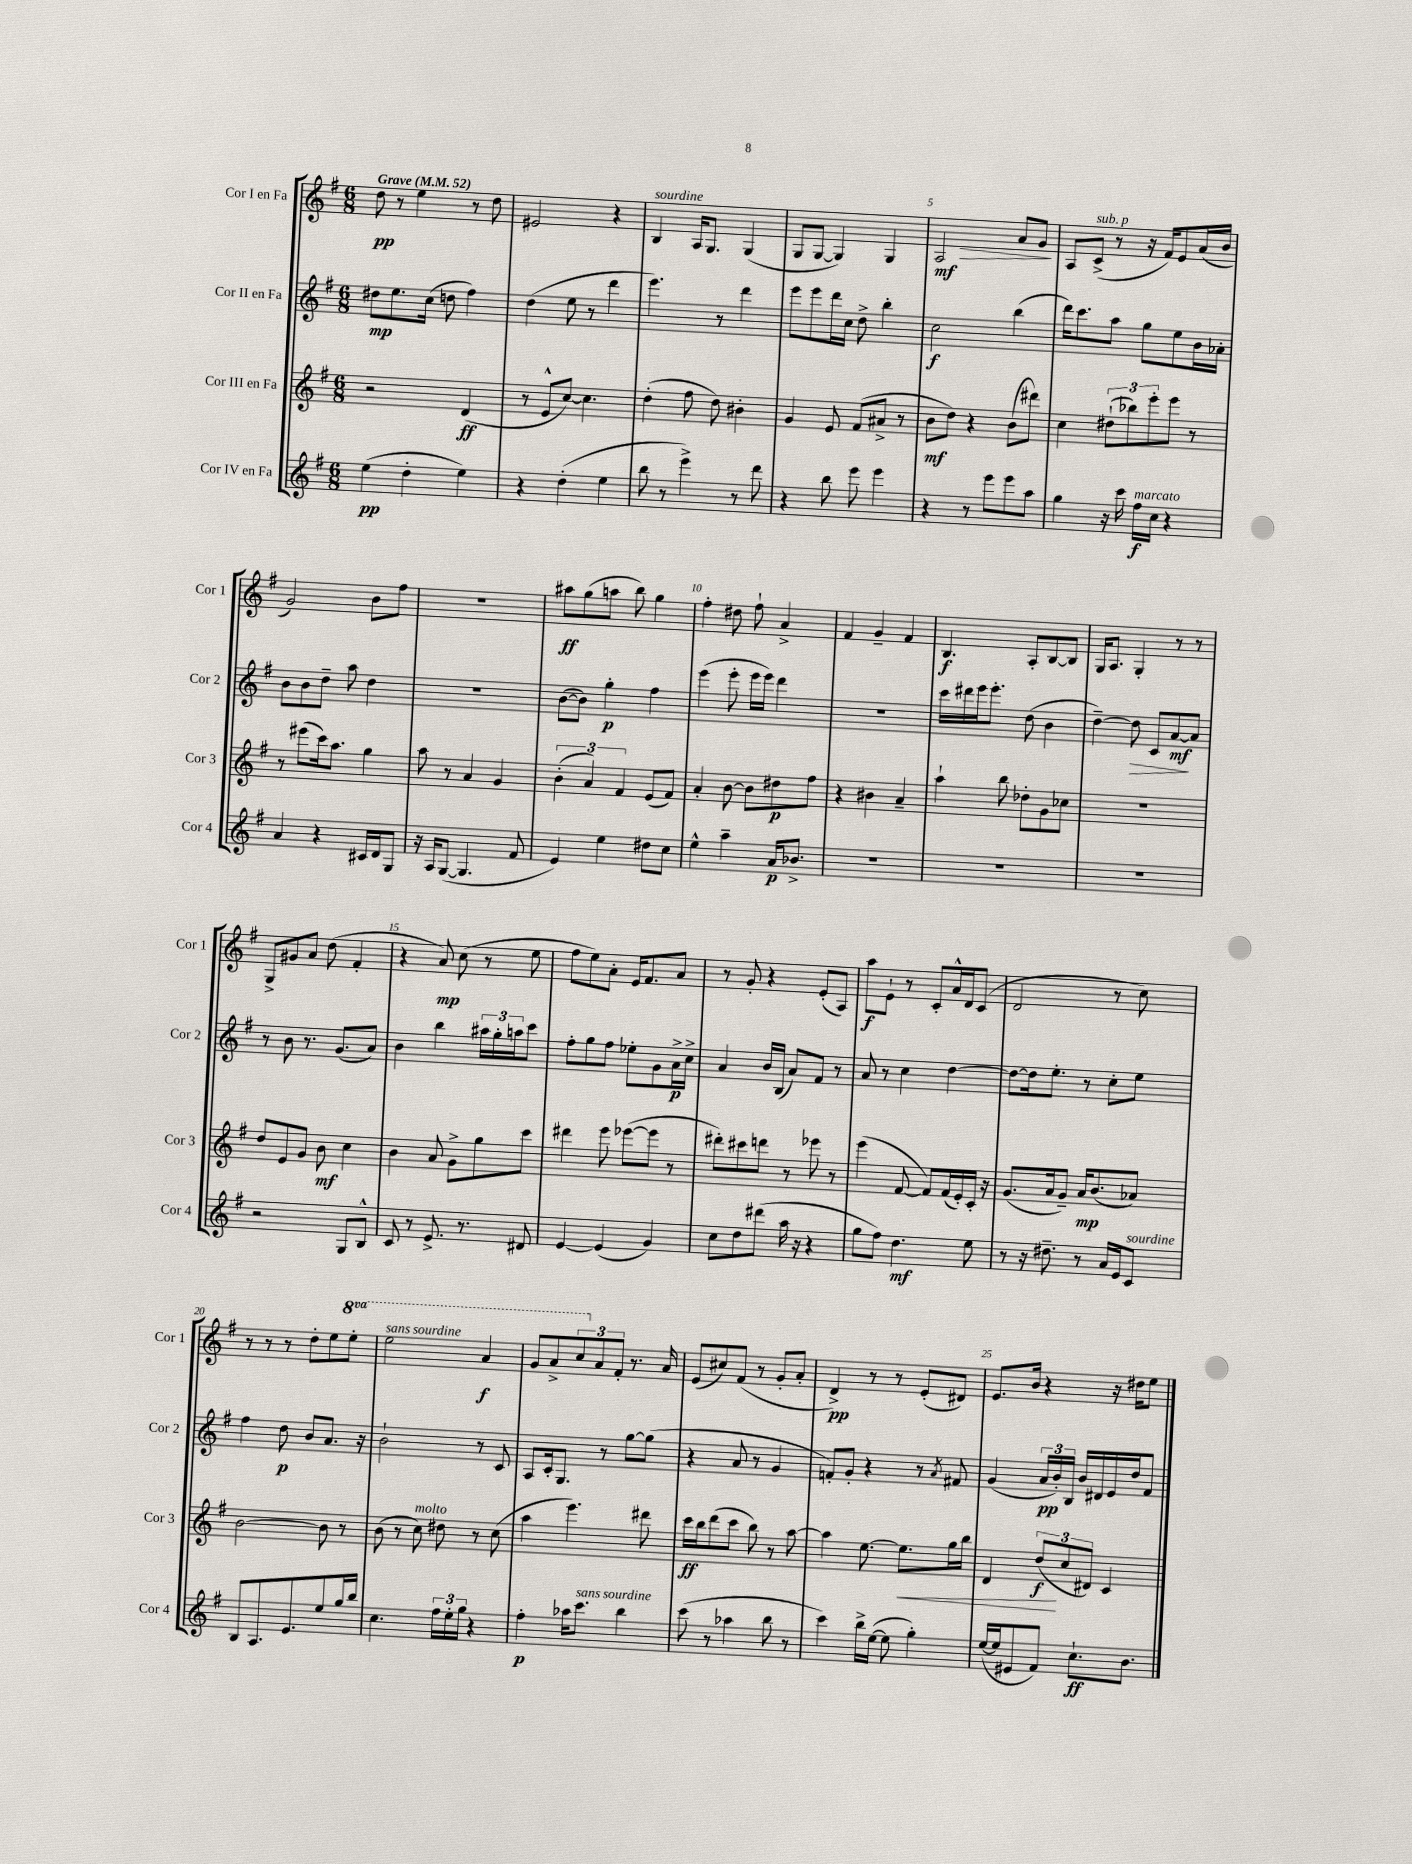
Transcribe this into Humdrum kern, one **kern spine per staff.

**kern	**kern	**kern	**kern
*staff4	*staff3	*staff2	*staff1
*clefG2	*clefG2	*clefG2	*clefG2
*k[f#]	*k[f#]	*k[f#]	*k[f#]
*M6/8	*M6/8	*M6/8	*M6/8
*MM52	*MM52	*MM52	*MM52
(4ee	2r	8dd#	8dd
.	.	8.ee	8r
4dd'	.	.	4ee
.	.	(16cc	.
.	.	8dd	.
4ee)	(4d	4ff#)	8r
.	.	.	8dd
=	=	=	=
4r	8r	(4dd	2e#
.	8e^^	.	.
(4dd'	[8cc)	8ee	.
.	4.cc]	8r	.
4ee	.	4ddd	4r
=	=	=	=
8bb	(4dd'	4.eee)	4B
8r	.	.	.
4eee^)	8ff#	.	16A
.	.	.	8.G
.	8dd)	8r	.
8r	4b#'	4ddd	(4G
8ddd	.	.	.
=	=	=	=
4r	4g	8eee	8G
.	.	8eee	[8G
8bb	8e	16ddd	4G])
.	.	16cc	.
8eee	(8f#	8dd^	.
4eee	8a#^	4bb'	4G
.	8r	.	.
=	=	=	=
4r	8b	2cc	2A
.	8dd)	.	.
8r	4r	.	.
8eee	.	.	.
8eee	(8b	(4bb	8a
8aa	8ddd#)	.	8g
=	=	=	=
4gg	4cc	16ddd)	8A
.	.	8.ccc	.
.	.	.	(8c^
16r	(12dd#`	8aa	8r
16ccc	.	.	.
.	12bb-)	.	.
16ff#	.	8gg	16r
.	12eee'	.	.
16cc	.	.	16f#)
4r	8eee	8ee	8e
.	8r	16b	(16a
.	.	16a-'	16b
=	=	=	=
4a	8r	8b	2g)
.	(8eee#	8b	.
4r	16ccc)	8dd~	.
.	8.aa	.	.
.	.	8aa	.
16c#	4gg	4dd	8b
16d	.	.	.
8G	.	.	8ff#
=	=	=	=
16r	8aa	2.r	2.r
16A	.	.	.
([8G	8r	.	.
4.G]	4a	.	.
.	4g	.	.
8f#	.	.	.
=	=	=	=
4e)	(6b'	([8b	8aa#
.	.	8b])	(8gg
.	6a)	.	.
4ee	.	4gg'	8aa
.	6f#	.	.
.	.	.	8bb)
8dd#	(8e	4ff#	4gg
8cc	8f#)	.	.
=	=	=	=
4ee^^	4a'	(4eee	4ff#'
4aa~	[8b	8eee'	8dd#
.	8b]	16eee	8ff#`
.	.	16eee)	.
16a	8dd#	4ddd	4a^
8.b-^	.	.	.
.	8ff#	.	.
=	=	=	=
2.r	4r	2.r	4f#
.	4b#	.	4g~
.	4a~	.	4f#
=	=	=	=
2.r	4aa`	16ccc	4.B
.	.	16ddd#	.
.	.	16eee	.
.	.	8.eee'	.
.	8bb	.	.
.	8dd-'	(8dd	8A'
.	8g	4b	[8B
.	8cc-	.	8B]
=	=	=	=
2.r	2.r	[4dd~)	16G
.	.	.	8.A
.	.	8dd]	4G'
.	.	8c	.
.	.	[8a	8r
.	.	8a]	8r
=	=	=	=
2r	8dd	8r	8G^
.	8e	8b	8g#
.	8g	8.r	8a
.	8b	.	(8dd
.	.	(8.g	.
8G	4cc	.	4f#'
8B^^	.	8a)	.
=	=	=	=
8c	4b	4b	4r
8r	.	.	.
8.e^	8a	4bb	8a)
.	8g^	.	(8cc
8.r	.	.	.
.	8gg	24aa#	8r
.	.	24gg'	.
.	.	24aa	.
8d#	8ccc	8ccc	8ee
=	=	=	=
[4e	4ddd#	8ff#'	8ff#
.	.	8gg	8ee)
(4e]	8eee	8ff#	8a'
.	([8eee-	8ee-'	16e
.	.	.	8.f#
4g)	8eee-]	8g	.
.	8r	16a^	8a
.	.	16cc^	.
=	=	=	=
8cc	8ddd#')	4a	8r
8dd	8ccc#	.	8g'
(8ddd#	8ddd	16b	4r
.	.	(16B	.
16aa	8r	8a)	.
16r	.	.	.
4r	8eee-	8f#	(8e'
.	8r	8r	8A)
=	=	=	=
8gg	(4eee	8a	8aa
8ff#)	.	8r	8e`
4.dd	[8f#	4cc	8r
.	8f#])	.	8c'
.	(16f#	[4dd	16a^^
.	16e')	.	16d
8ee	16c'	.	(8c
.	16r	.	.
=	=	=	=
8r	(8.g	8dd_	2d
16r	.	16dd]	.
8.dd#~	16a	8.ee'	.
.	8g~)	.	.
8r	16a	8r	.
.	(8.b	.	.
16a	.	8cc'	8r
16e	.	.	.
8c	8a-)	8ee	8cc)
=	=	=	=
8B	[2b	4ff#	8r
8.A	.	.	8r
.	.	8dd	8r
8.e	.	.	.
.	.	8b	8dd'
8ee	8b]	8.a	8ee
16gg	8r	.	8eee'
16bb	.	16r	.
=	=	=	=
4.cc	(8b	2b`	2eee
.	8r	.	.
.	8cc)	.	.
24ff#	8dd#	.	.
24ee'	.	.	.
24gg	.	.	.
4r	8r	8r	4aa
.	(8cc	8c	.
=	=	=	=
4ff#'	4aa	8A	8gg
.	.	16c'	8aa^
.	.	8.G	.
16aa-	4.eee)	.	12ccc
8.ccc	.	.	.
.	.	.	12a
.	.	8r	.
.	.	.	12f#'
4bb	.	[8gg	8.r
.	8ddd#	(8gg]	.
.	.	.	16a
=	=	=	=
(8ccc	16ccc	4r	(8e
.	16bb	.	.
8r	(8ddd	.	8cc#)
4aa-	8ccc	8a	(8f#
.	8bb)	8r	8r
8bb	8r	4g	8g'
8r	[8aa	.	8a'
=	=	=	=
4ccc)	4aa]	8f')	4d^)
.	.	8g'	.
16bb^	[8.ee	4r	8r
([16ee	.	.	.
8ee]	.	.	8r
.	8.ee]	.	.
4gg')	.	8r	(8e'
.	.	8qa	.
.	16gg	8f#	8d#)
.	16bb	.	.
=	=	=	=
([16ee	4d	(4g	8.e
16ee]	.	.	.
8e#	.	.	.
.	.	.	16b
8f#)	(12dd	24a	4r
.	.	24b')	.
.	12cc	24B	.
8.cc`	.	16b	.
.	12d#)	.	.
.	.	16d#	.
.	4c	16e	16r
8.b	.	16dd	16dd#
.	.	8f#	8ee
==	==	==	==
*-	*-	*-	*-
